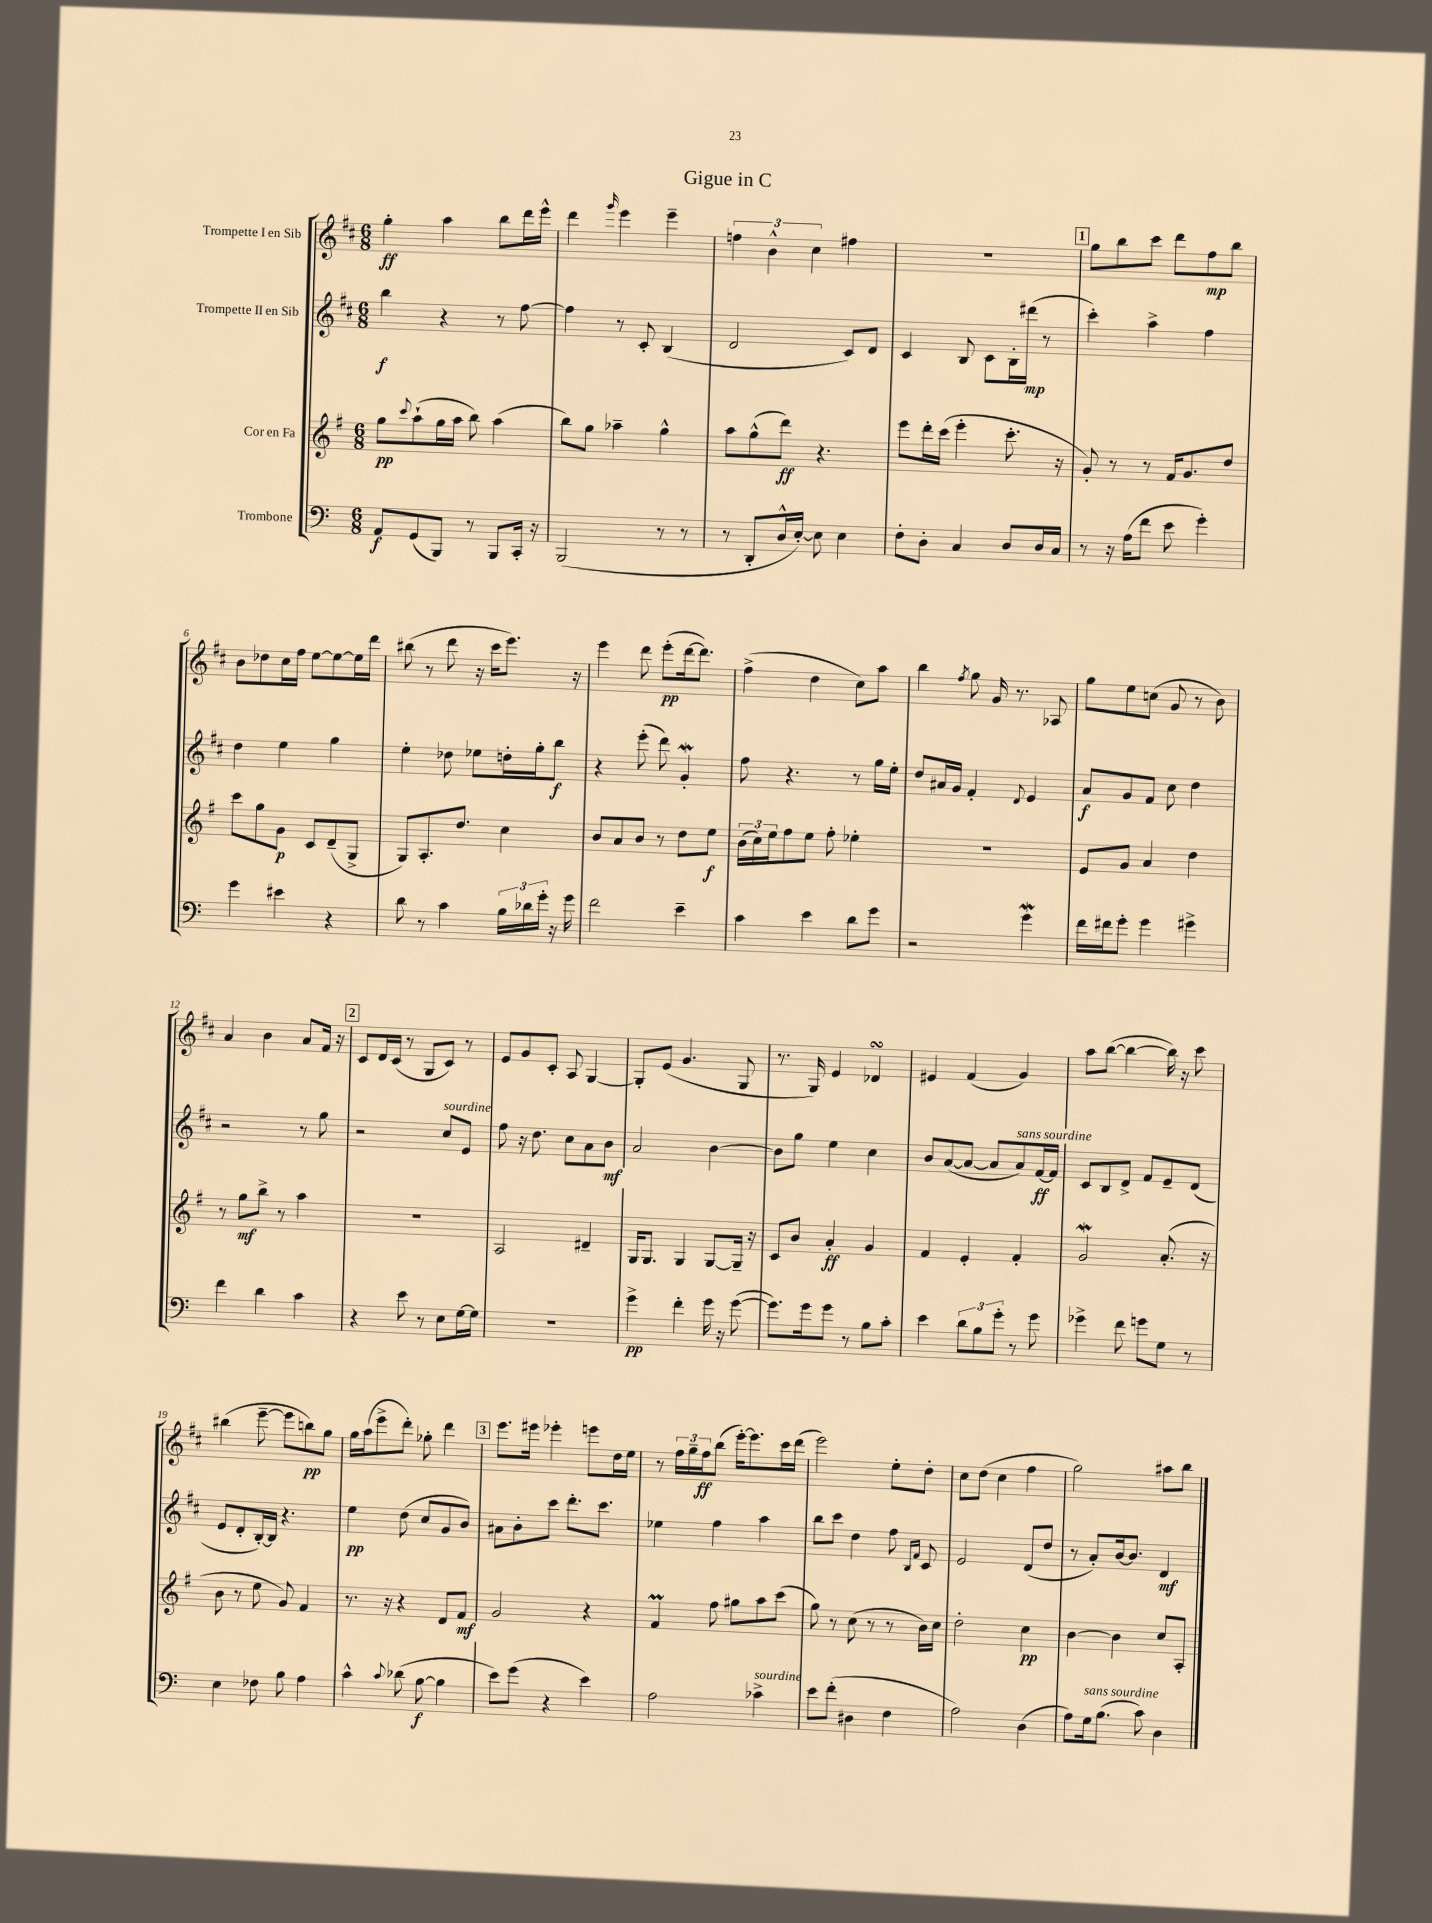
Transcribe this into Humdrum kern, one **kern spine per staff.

**kern	**kern	**kern	**kern
*staff4	*staff3	*staff2	*staff1
*clefF4	*clefG2	*clefG2	*clefG2
*k[]	*k[f#]	*k[f#c#]	*k[f#c#]
*M6/8	*M6/8	*M6/8	*M6/8
8AA	8gg	4bb	4gg'
.	8qqccc	.	.
(8GG	(8aa`	.	.
8BBB)	16gg	4r	4aa
.	16aa	.	.
8r	8bb)	.	.
8BBB	(4aa	8r	8bb
16CC'	.	[8ff#	16ddd
16r	.	.	16eee^^
=	=	=	=
(2BBB	8bb)	4ff#]	4ddd
.	8gg	.	.
.	.	.	16qqggg
.	4aa-~	8r	4eee
.	.	8c#'	.
8r	4gg^^	(4B	4eee~
8r	.	.	.
=	=	=	=
8r	8aa	2d	6ff
8DD'	(8gg^^	.	.
.	.	.	6b^^
16D^^	8ddd)	.	.
[16E')	.	.	.
.	.	.	6cc#
8E]	4.r	.	.
4E	.	8c#)	4ff#
.	.	8d	.
=	=	=	=
8F'	8eee	4c#	2.r
8D'	16ddd'	.	.
.	(16ccc	.	.
4C	4eee'	8B	.
.	.	8c#	.
8D	8.ccc'	16B'	.
.	.	(16ddd#	.
16D	.	8r	.
16C	16r	.	.
=	=	=	=
8r	8g')	4ccc#')	8gg
16r	8r	.	8bb
(16A	.	.	.
8f	8r	4aa^	8ccc#
8e	16f#	.	8ddd
.	8.g	.	.
4g')	.	4ff#	8ff#
.	8dd	.	8bb
=	=	=	=
4g	8ccc	4dd	8b
.	8gg	.	8dd-
4e#	8g	4ee	16cc#
.	.	.	16ff#
.	8c	.	[8ee
4r	(8d~	4gg	8ee_
.	8G^	.	16ee]
.	.	.	16ddd
=	=	=	=
8d	8G)	4ee'	(8bb#
8r	8.A'	.	8r
4c	.	8dd-	8ddd
.	8.dd	.	.
.	.	8ee-	16r
.	.	.	16ccc#
24B	4cc	16dd'	8.eee)
24d-	.	.	.
.	.	16gg'	.
24g'	.	.	.
16r	.	8bb	.
16g	.	.	16r
=	=	=	=
2f	8b	4r	4eee
.	8a	.	.
.	8b	(8eee'	8ddd
.	8r	8ddd)	(8eee'
4e~	8dd	4g'	[16ddd
.	.	.	8.ddd])
.	8ee	.	.
=	=	=	=
4c	(24b	8ff#	(4ff#^
.	24cc)	.	.
.	24ee	.	.
.	8ff#	4.r	.
4e	8ee	.	4dd
.	8ff#'	.	.
8d	4ee-'	8r	8cc#)
8g	.	16gg	8aa
.	.	16ee'	.
=	=	=	=
2r	2.r	8dd	4bb
.	.	16a#	.
.	.	16g	.
.	.	.	8qff#
.	.	4f#'	8gg
.	.	.	16g
.	.	.	8.r
.	.	8qqd	.
4g	.	4e	.
.	.	.	8A-
=	=	=	=
16f	8e	8a	8gg
16f#	.	.	.
8g'	8g	8g	8ee
4g	4a	8f#	(8cc
.	.	8cc#	8g
4g#^	4dd	4dd	8r
.	.	.	8b)
=	=	=	=
4f	8r	2r	4a
.	8gg	.	.
4d	8bb^	.	4b
.	8r	.	.
4c	4aa	8r	8a
.	.	8gg	16f#
.	.	.	16r
=	=	=	=
4r	2.r	2r	8c#
.	.	.	16d
.	.	.	(16c#
8e	.	.	8r
8r	.	.	8G
8E	.	8cc#	8c#)
[16G	.	8e	8r
16G]	.	.	.
=	=	=	=
2.r	2A	8ff#	8e
.	.	16r	8g
.	.	8.dd	.
.	.	.	8c#'
.	.	8cc#	8A
.	4d#~	8a	[4G
.	.	8b	.
=	=	=	=
4g^	16G	2a	8G']
.	8.G	.	.
.	.	.	(8e
4f'	4G	.	4.g
16g	[8G	[4b	.
16r	.	.	.
([8g	16G~]	.	8G
.	16r	.	.
=	=	=	=
8.g])	8c	8b]	8.r
.	8b	8gg	.
16g	.	.	16G)
8g	4a'	4ee	4e
8r	.	.	.
8B	4g	4cc#	4d-
8c'	.	.	.
=	=	=	=
4e	4f#	8b	4e#
.	.	([8a	.
12d	4e'	8a_	(4f#
12B	.	.	.
.	.	8a]	.
12g'	.	.	.
8r	4f#'	8a)	4g)
8g	.	[16f#	.
.	.	16f#]	.
=	=	=	=
4g-^	2g	8c#	8aa
.	.	8B	([8bb
8f	.	8d^	4bb_
8g	.	8f#	.
8G	(8.a'	8e~	16bb])
.	.	.	16r
8r	.	(8d	8ccc#
.	16r	.	.
=	=	=	=
4E	8b	8e	(4bb#
.	8r	8d'	.
8F-	8ee	[16B')	[8eee~
.	.	16B]	.
8B	8g)	4.r	8eee]
4A	4f#	.	8bb)
.	.	.	8gg
=	=	=	=
4c^^	8.r	4ee	16gg
.	.	.	(16aa
.	.	.	8eee^
.	16r	.	.
8qqc	.	.	.
(8d-	4r	(8dd	8ddd')
[8B	.	8cc#	8gg-'
4B]	8d	8g	4ddd
.	8f#	8b)	.
=	=	=	=
8e)	2g	8a#	8.eee
(8g	.	8b'	.
.	.	.	16eee#
4r	.	8ccc#	4eee-'
.	.	8.ddd'	.
4e)	4r	.	8eee
.	.	8.ccc#	.
.	.	.	16dd
.	.	.	16ee
=	=	=	=
2A	4f#	4ee-	8r
.	.	.	24ff#
.	.	.	24gg~
.	.	.	24ff#
.	8ff#	4ff#	(8bb
.	8gg#	.	[16eee')
.	.	.	8.eee]
4c-^	8aa	4aa	.
.	(8ccc	.	16ccc#
.	.	.	(16ddd
=	=	=	=
8e	8gg)	8bb	2eee)
(8f'	8r	8ccc#	.
4D#	(8cc	4dd	.
.	8r	.	.
4F	8r	8ff#	8ee'
.	.	16qqB	.
.	.	16qqf#	.
.	16b)	8c#	8dd'
.	16cc	.	.
=	=	=	=
2A)	2dd'	2e	8cc#
.	.	.	(8dd
.	.	.	4cc#
(4D	4cc	(8d	4ff#
.	.	8dd	.
=	=	=	=
8A)	[4b	8r	2gg)
16G	.	8a')	.
(8.B	.	.	.
.	4b]	[16b	.
.	.	8.b]	.
8c)	.	.	.
4D	8cc	4d	8aa#
.	8A'	.	8bb
==	==	==	==
*-	*-	*-	*-
